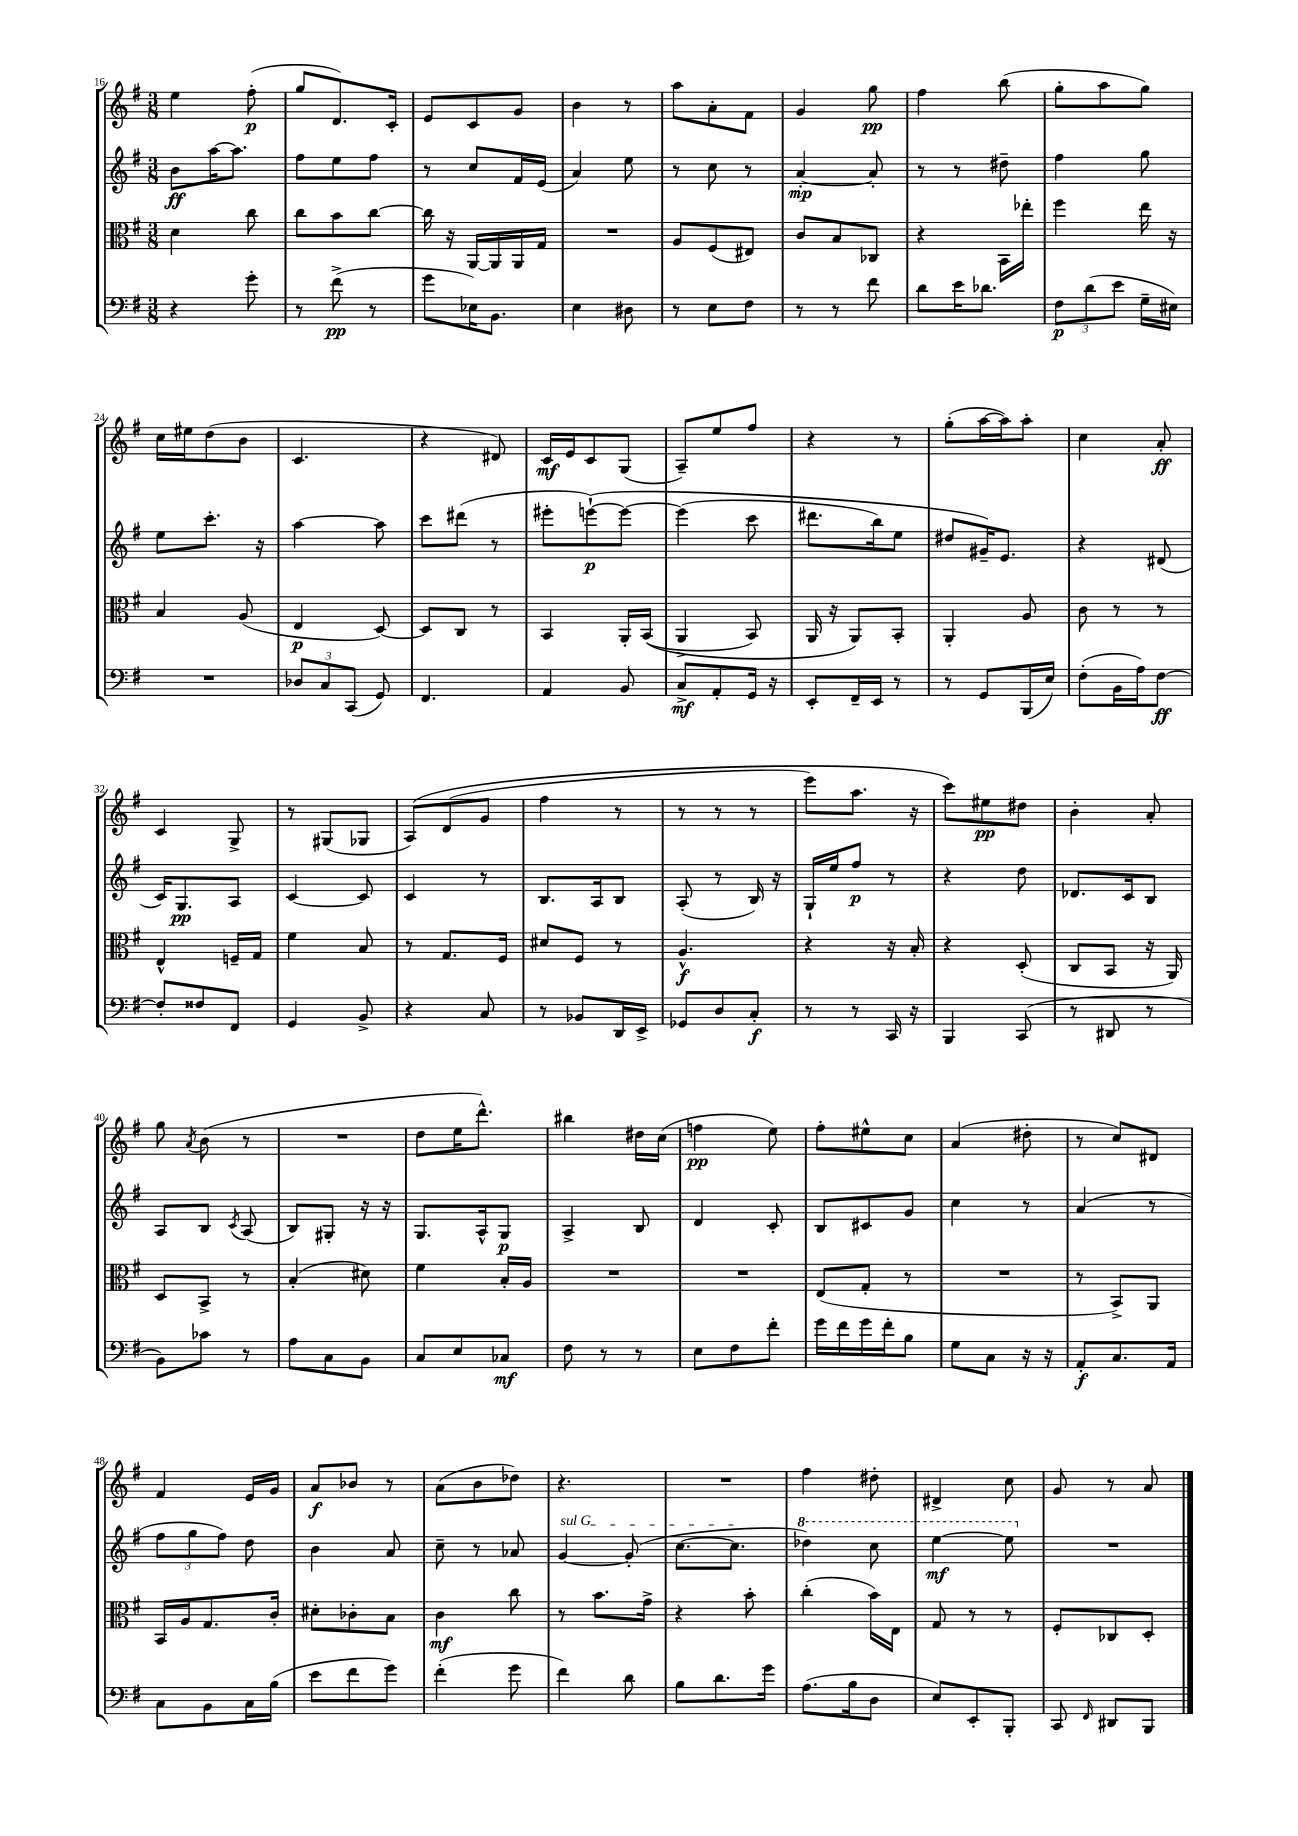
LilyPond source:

<<
\new StaffGroup <<
\new Staff = "s0" {
    \clef treble \key g \major \numericTimeSignature \time 3/8
    \autoBeamOff e''4 fis''8-.\p( |
    g''8[ d'8.) c'16]-. |
    e'8[ c'8 g'8] |
    b'4 r8 |
    a''8[ a'8-. fis'8] |
    g'4 g''8\pp |
    fis''4 b''8( |
    g''8[-. a''8 g''8]) |
    c''16[ eis''16 d''8( b'8] |
    c'4. |
    r4 dis'8) |
    c'16[\mf e'16 c'8 g8]( |
    a8[--) e''8 fis''8] |
    r4 r8 |
    g''8[-.( a''16~ a''16) a''8]-. |
    c''4 a'8-.\ff |
    c'4 g8-> |
    r8 gis8[( ges8] |
    a8[)\( d'8( g'8] |
    fis''4 r8 |
    r8 r8 r8 |
    e'''8[) a''8.] r16 |
    c'''8[\) eis''8\pp dis''8] |
    b'4-. a'8-. |
    g''8 \acciaccatura { a'8 } b'8( r8 |
    R4. |
    d''8[ e''16 d'''8.]-^) |
    bis''4 dis''16[ c''16]( |
    f''4\pp e''8) |
    fis''8[-. eis''8-^ c''8] |
    a'4( dis''8-. |
    r8 c''8[) dis'8] |
    fis'4 e'16[ g'16] |
    a'8[\f bes'8] r8 |
    a'8[( b'8 des''8]) |
    r4. |
    R4. |
    fis''4 dis''8-. |
    dis'4-> c''8 |
    g'8 r8 a'8 \bar "|." |
}
\new Staff = "s1" {
    \clef treble \key g \major \numericTimeSignature \time 3/8
    \autoBeamOff b'8[\ff a''16~ a''8.] |
    fis''8[ e''8 fis''8] |
    r8 c''8[ fis'16 e'16]( |
    a'4) e''8 |
    r8 c''8 r8 |
    a'4~-.\mp a'8-. |
    r8 r8 dis''8-- |
    fis''4 g''8 |
    e''8[ c'''8.]-. r16 |
    a''4~ a''8 |
    c'''8[ dis'''8]( r8 |
    eis'''8[-. e'''8~-!\p)\( e'''8]~ |
    e'''4( c'''8 |
    dis'''8.[ b''16) e''8] |
    dis''8[ gis'16--\) e'8.] |
    r4 dis'8( |
    c'16[) g8.\pp a8] |
    c'4~ c'8 |
    c'4 r8 |
    b8.[ a16 b8] |
    a8-.( r8 b16) r16 |
    g16[-! e''16 fis''8]\p r8 |
    r4 d''8 |
    des'8.[ c'16 b8] |
    a8[ b8] \acciaccatura { c'8 } a8( |
    b8[) gis8]-. r16 r16 |
    g8.[ a16-^ g8]\p |
    a4-> b8 |
    d'4 c'8-. |
    b8[ cis'8 g'8] |
    c''4 r8 |
    a'4( r8 |
    \tuplet 3/2 { fis''8[ g''8 fis''8]) } d''8 |
    b'4 a'8 |
    c''8-- r8 aes'8 |
    \once \override TextSpanner.bound-details.left.text = \markup { \italic "sul G" } g'4~\startTextSpan g'8-.( |
    c''8.[~ c''8.]\stopTextSpan |
    \ottava #1 des'''4) c'''8 |
    e'''4~\mf e'''8 \ottava #0 |
    R4. \bar "|." |
}
\new Staff = "s2" {
    \clef alto \key g \major \numericTimeSignature \time 3/8
    \autoBeamOff d'4 c''8 |
    c''8[ b'8 c''8]~ |
    c''16 r16 a,16[~ a,16 a,16 g16] |
    R4. |
    a8[ fis8( eis8]) |
    c'8[ b8 ces8] |
    r4 b,16[ ees''16]-. |
    fis''4 e''16 r16 |
    b4 a8( |
    e4\p d8~) |
    d8[ c8] r8 |
    b,4 a,16[-. b,16](\( |
    a,4-> b,8) |
    a,16 r16 a,8[\) b,8]-. |
    a,4-. a8 |
    c'8 r8 r8 |
    e4-^ f16[-- g16] |
    fis'4 b8 |
    r8 g8.[ fis16] |
    dis'8[ fis8] r8 |
    a4.-^\f |
    r4 r16 b16-. |
    r4 d8-.( |
    c8[ b,8] r16 a,16) |
    d8[ b,8]-> r8 |
    b4-.( dis'8) |
    fis'4 b16[-. a16] |
    R4. |
    R4. |
    e8[( g8]-. r8 |
    R4. |
    r8 b,8[->) a,8] |
    b,16[ a16 g8. c'16]-. |
    dis'8[-. ces'8-. b8] |
    c'4\mf c''8 |
    r8 b'8.[ g'16]-> |
    r4 b'8-. |
    c''4-.( b'16[) e16] |
    g8 r8 r8 |
    fis8[-. ces8 d8]-. \bar "|." |
}
\new Staff = "s3" {
    \clef bass \key g \major \numericTimeSignature \time 3/8
    \autoBeamOff r4 g'8-. |
    r8 fis'8->\pp( r8 |
    g'8[ ees16) b,8.] |
    e4 dis8 |
    r8 e8[ fis8] |
    r8 r8 fis'8 |
    d'8[ e'16 des'8.] |
    \tuplet 3/2 { fis8[\p d'8( e'8] } g16[-- eis16]) |
    R4. |
    \tuplet 3/2 { des8[ c8 c,8]( } g,8) |
    fis,4. |
    a,4 b,8 |
    c8[->\mf a,8-. g,16] r16 |
    e,8[-. fis,16-- e,16] r8 |
    r8 g,8[ b,,16( e16]) |
    fis8[-.( b,16 a16) fis8]~\ff |
    fis8[-. fisis8 fis,8] |
    g,4 b,8-> |
    r4 c8 |
    r8 bes,8[ d,16 e,16]-> |
    ges,8[ d8 c8]-.\f |
    r8 r8 c,16 r16 |
    b,,4 c,8( |
    r8 dis,8 r8 |
    b,8[) ces'8] r8 |
    a8[ c8 b,8] |
    c8[ e8 ces8]\mf |
    fis8 r8 r8 |
    e8[ fis8 fis'8]-. |
    g'16[ fis'16 g'16 fis'16-. b8] |
    g8[ c8] r16 r16 |
    a,8[-.\f c8. a,16] |
    c8[ b,8 c16 b16]( |
    e'8[ fis'8 g'8]) |
    fis'4-.( g'8 |
    fis'4) d'8 |
    b8[ d'8. g'16] |
    a8.[( b16 d8] |
    e8[) e,8-. b,,8]-. |
    c,8 \grace { fis,16 } dis,8[ b,,8] \bar "|." |
}
>>
>>
\layout { \context { \Score currentBarNumber = #16 } }
